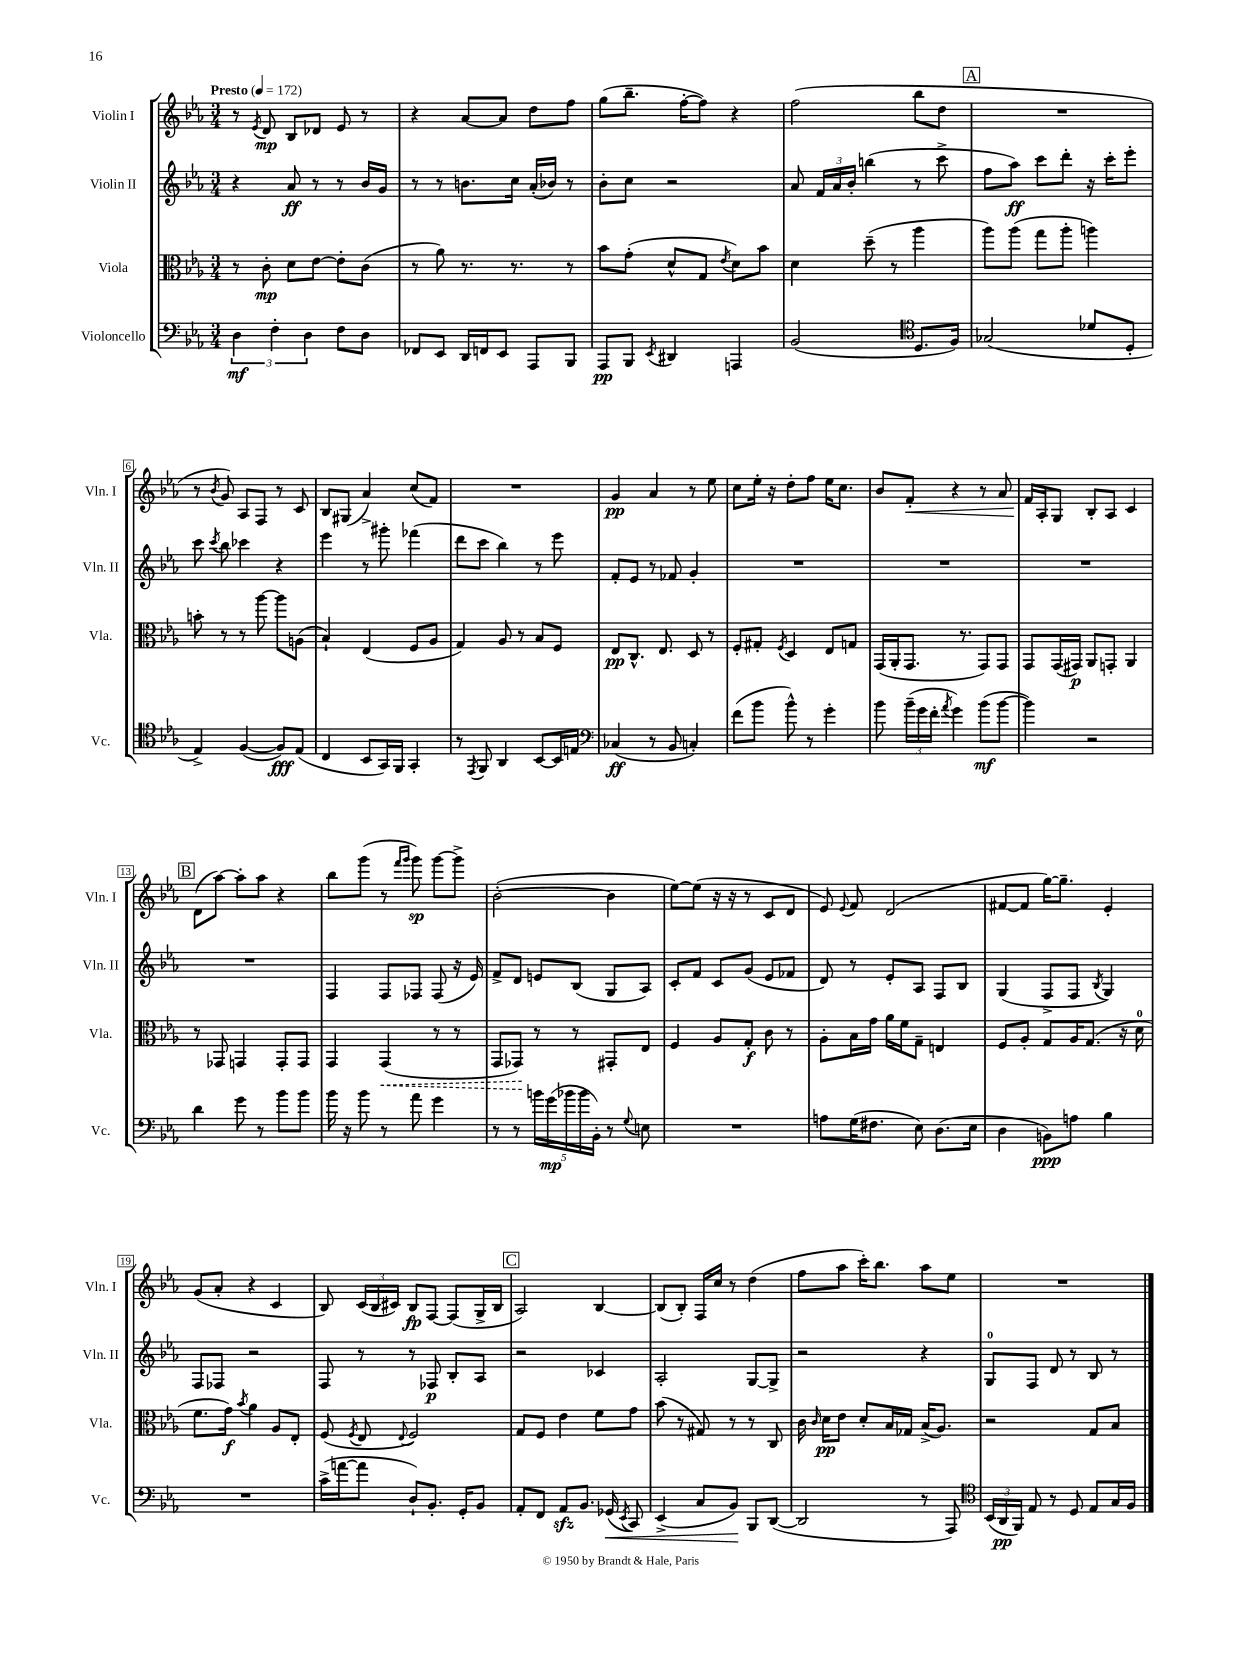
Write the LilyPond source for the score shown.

<<
\new StaffGroup <<
\new Staff = "s0" \with { instrumentName = "Violin I" shortInstrumentName = "Vln. I" } {
    \clef treble \key ees \major \numericTimeSignature \time 3/4 \tempo "Presto" 4 = 172
    \autoBeamOff r8 \acciaccatura { ees'8 } d'8\mp bes8[ des'8] ees'8 r8 |
    r4 aes'8[~ aes'8] d''8[ f''8] |
    g''8[( bes''8.]-- f''16[~-. f''8]) r4 |
    f''2( bes''8[ d''8] |
    \mark \markup { \box "A" } R2. |
    r8 \acciaccatura { bes'8 } g'8) aes8[ f8] r8 c'8 |
    bes8[ gis8]( aes'4->) c''8[( f'8]) |
    R2. |
    g'4\pp aes'4 r8 ees''8 |
    c''8[ ees''16]-. r16 d''8[-. f''8] ees''16[ c''8.] |
    bes'8[ f'8]-.\< r4 r8 aes'8 |
    f'16[\! aes16-. g8] bes8[-. aes8] c'4 |
    \mark \markup { \box "B" } d'8[( aes''8]~) aes''8[-. aes''8] r4 |
    bes''8[ g'''8]( r8 \grace { f'''16[ g'''16] } g'''8\sp) g'''8[~ g'''8]-> |
    bes'2~-.( bes'4 |
    ees''8[~) ees''8]( r16 r16 r8 c'8[ d'8] |
    ees'8) \appoggiatura { ees'8 } f'8 d'2( |
    fis'8[~ fis'8] g''16[~) g''8.]-- ees'4-. |
    g'8[( aes'8]-. r4 c'4 |
    bes8) \tuplet 3/2 { c'16[( bes16 cis'16]) } bes8[\fp f8]~ f8[( g16-> bes16] |
    \mark \markup { \box "C" } aes2) bes4~ |
    bes8[( bes8]-.) f16[ c''16] r8 d''4( |
    f''8[ aes''8] c'''16[-.) bes''8.] aes''8[ ees''8] |
    R2. \bar "|." |
}
\new Staff = "s1" \with { instrumentName = "Violin II" shortInstrumentName = "Vln. II" } {
    \clef treble \key ees \major \numericTimeSignature \time 3/4
    \autoBeamOff r4 aes'8\ff r8 r8 bes'16[ g'16] |
    r8 r8 b'8.[ c''16] aes'16[-.( bes'16]) r8 |
    bes'8[-. c''8] r2 |
    aes'8 \tuplet 3/2 { f'16[ aes'16 bes'16]-. } b''4( r8 c'''8-> |
    \mark \markup { \box "A" } f''8[ aes''8]\ff) c'''8[ d'''8]-. r16 c'''16[-. ees'''8]-. |
    c'''8 \acciaccatura { c'''8 } bes''8 ces'''4 r4 |
    ees'''4 r8 gis'''8-. fes'''4( |
    d'''8[ c'''8] bes''4) r8 ees'''8 |
    f'8[-. ees'8] r8 fes'8 g'4-. |
    R2. |
    R2. |
    R2. |
    \mark \markup { \box "B" } R2. |
    f4 f8[ fes8] fes8( r16 ees'16) |
    f'8[-> d'8] e'8[ bes8]( g8[ aes8]) |
    c'8[-. f'8] c'8[ g'8]( ees'8[ fes'8] |
    d'8) r8 ees'8[-. aes8] f8[ bes8] |
    g4( f8[-> f8] \acciaccatura { bes8 } g4) |
    f8[ fes8] r2 |
    f8 r8 r8 fes8\p bes8[-. aes8] |
    \mark \markup { \box "C" } r2 ces'4 |
    aes2-. g8[~ g8]-> |
    r2 r4 |
    g8[-0 f8] d'8 r8 bes8 r8 \bar "|." |
}
\new Staff = "s2" \with { instrumentName = "Viola" shortInstrumentName = "Vla." } {
    \clef alto \key ees \major \numericTimeSignature \time 3/4
    \autoBeamOff r8 c'8-.\mp d'8[ ees'8]~ ees'8[-. c'8]( |
    r8 aes'8) r8. r8. r8 |
    bes'8[ g'8]-.( d'8[-^ g8] \acciaccatura { ees'8 } d'8[) bes'8] |
    d'4 d''8--( r8 aes''4 |
    \mark \markup { \box "A" } aes''8[) aes''8]( g''8[ aes''8]-. a''4) |
    b'8-. r8 r8 aes''8~ aes''8[ a8]( |
    bes4-!) ees4( f8[ aes8] |
    g4) aes8 r8 bes8[ f8] |
    ees8[\pp c8.]-^ ees8. d8 r8 |
    f8[-. gis8]-. \acciaccatura { f8 } d4 ees8[ g8] |
    g,16[( aes,16-. g,8.] r8. g,8[) g,8] |
    g,8[ g,16( gis,16]\p) aes,8[ g,8]-. aes,4 |
    \mark \markup { \box "B" } r8 ges,8 g,4 g,8[-. g,8] |
    g,4 \once \override Hairpin.style = #'dashed-line g,4\<( r8 r8 |
    g,8[ ges,8]\!) r8 r8 gis,8[-. ees8] |
    f4 aes8[ g8]-.\f c'8 r8 |
    aes8[-. bes16 g'16] aes'16[ f'16 g8]-- e4 |
    f8[ aes8]-. g8[ aes16 g8.]( r16 d'16-0 |
    f'8.[ g'16]\f) \acciaccatura { bes'8 } aes'4 aes8[ ees8]-. |
    f8( \acciaccatura { f8 } ees8 \appoggiatura { ees8 } f2) |
    \mark \markup { \box "C" } g8[ f8] ees'4 f'8[ g'8] |
    bes'8( r8 gis8) r8 r8 c8 |
    c'16 \grace { c'16 } d'16[\pp ees'8] d'8[-. bes16 ges16] bes16[->( aes8.]) |
    r2 g8[ bes8] \bar "|." |
}
\new Staff = "s3" \with { instrumentName = "Violoncello" shortInstrumentName = "Vc." } {
    \clef bass \key ees \major \numericTimeSignature \time 3/4
    \autoBeamOff \tuplet 3/2 { d4\mf f4-. d4 } f8[ d8] |
    fes,8[ ees,8] d,16[ f,16 ees,8] aes,,8[ bes,,8] |
    aes,,8[\pp bes,,8] \acciaccatura { ees,8 } dis,4 a,,4 |
    bes,2( \clef tenor d8.[ f16]) |
    \mark \markup { \box "A" } ges2( des'8[ d8]-. |
    ees4->) f4~( f8[\fff) ees8]( |
    c4 bes,8[ g,16) f,16] g,4-. |
    r8 \acciaccatura { ees,8 } f,8 aes,4 bes,8[~ bes,16 e16] |
    \clef bass ces4\ff( r8 bes,8 c4-.) |
    f'8[( bes'8] bes'8-^) r8 g'4-. |
    bes'8 \tuplet 3/2 { bes'16[--( g'16 f'16]-. } \acciaccatura { aes'8 } g'4) bes'8[\mf( bes'8]~ |
    bes'4) r2 |
    \mark \markup { \box "B" } d'4 g'8 r8 bes'8[ bes'8] |
    bes'16 r16 bes'8 r8 aes'8 g'4 |
    r8 r8 \tuplet 5/4 { b'16[ g'16\mp( bes'16 bes'16 bes,16]-.) } r8 \appoggiatura { g8 } e8 |
    R2. |
    a8[ g16( fis8.] ees8) d8.[( ees16] |
    d4 b,8[\ppp) a8] bes4 |
    R2. |
    c'16[->( a'16~ a'8] d8[-!) bes,8.]-. g,16[-. bes,8] |
    \mark \markup { \box "C" } aes,8[-. f,8] aes,8[\sfz bes,8.] ges,16\<( \acciaccatura { ees,8 } c,8) |
    ees,4->( c8[ bes,8]\!) bes,,8[ d,8]~( |
    d,2 r8 aes,,8) |
    \clef tenor \tuplet 3/2 { bes,16[( aes,16\pp f,16]) } ees8 r8 d8 ees8[ g16 f16] \bar "|." |
}
>>
>>
\layout { \context { \Score \override BarNumber.stencil = #(make-stencil-boxer 0.1 0.3 ly:text-interface::print) } }
